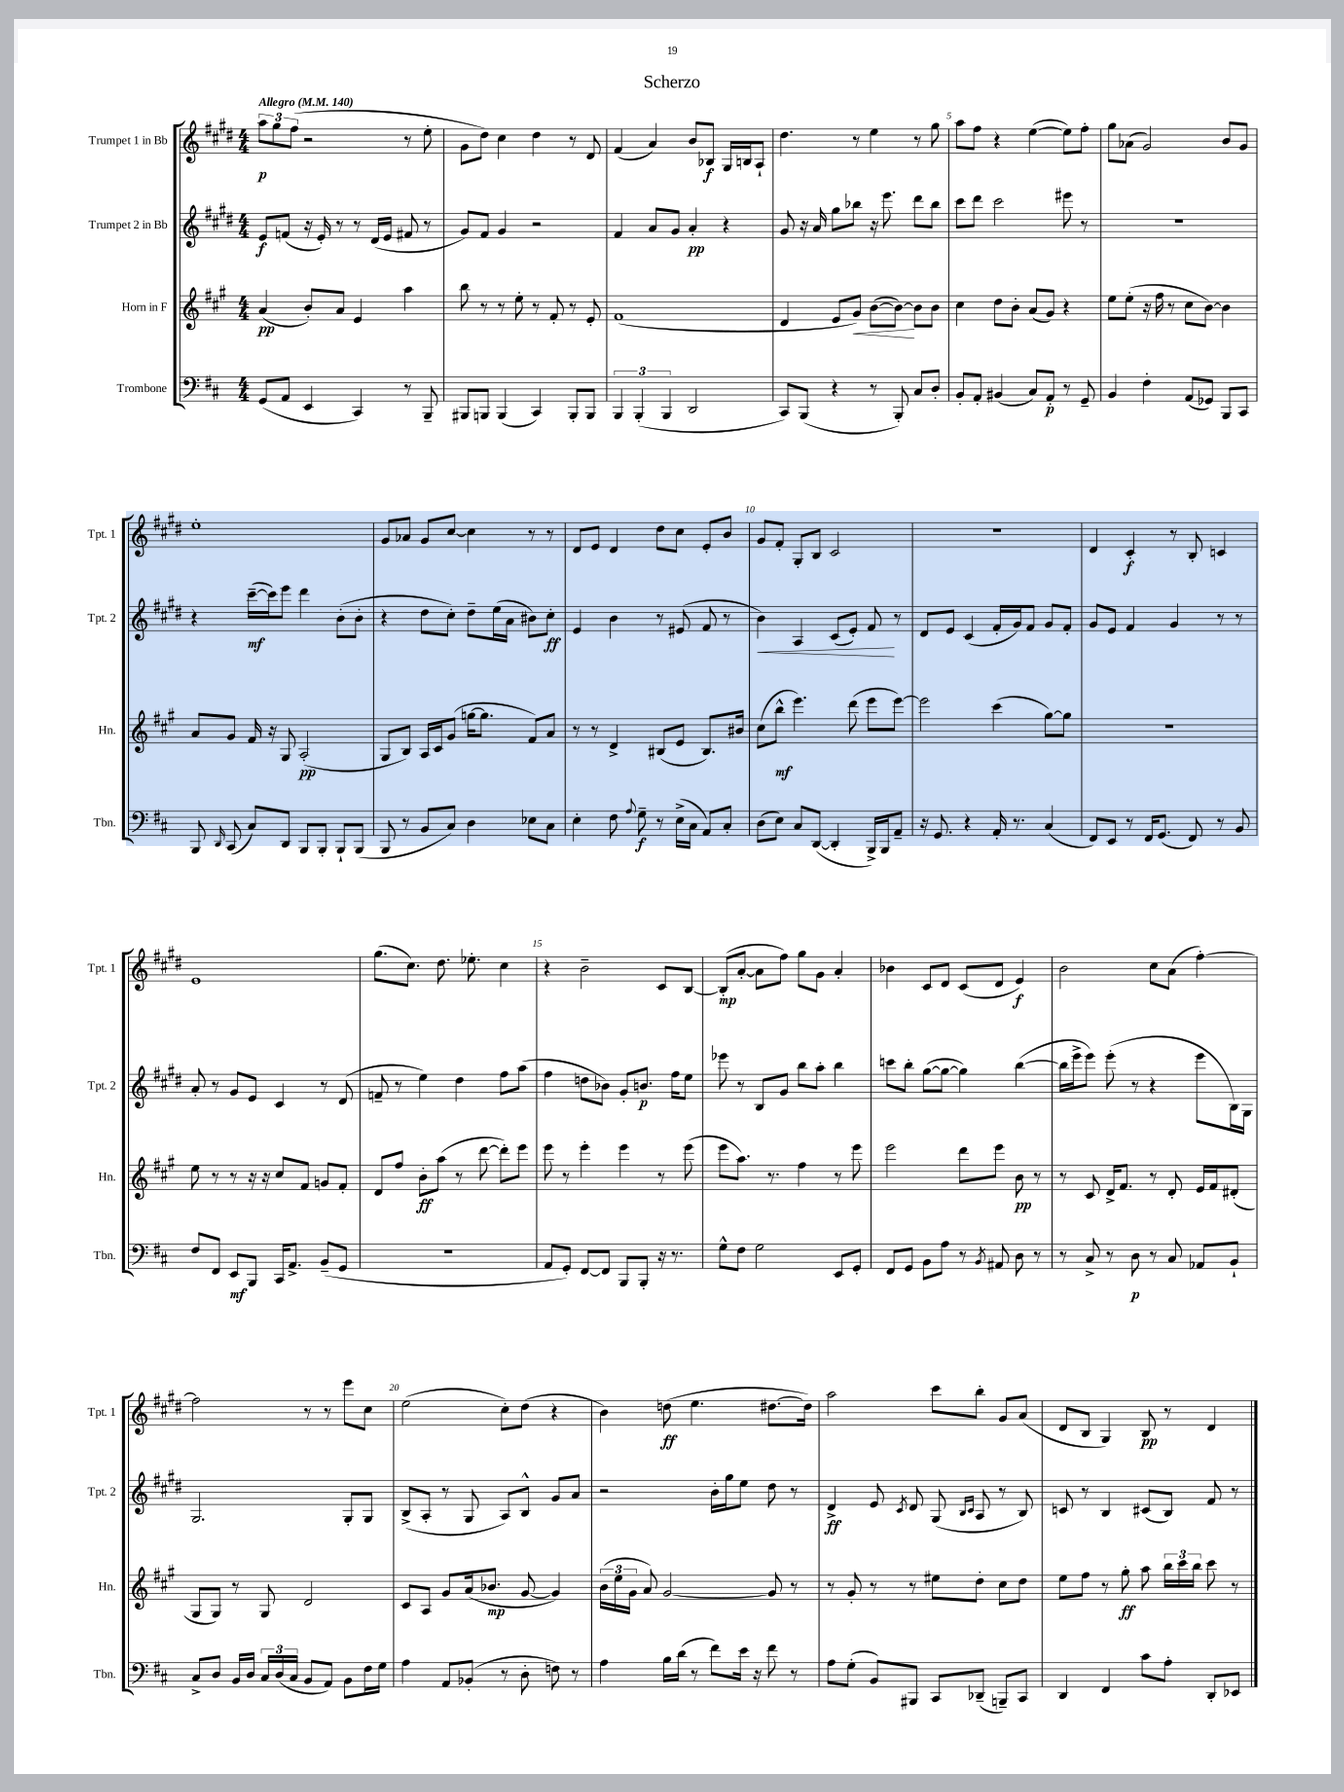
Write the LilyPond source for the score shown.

\header { title = "Scherzo" }
<<
\new StaffGroup <<
\new Staff = "s0" \with { instrumentName = "Trumpet 1 in Bb" shortInstrumentName = "Tpt. 1" } {
    \clef treble \key e \major \numericTimeSignature \time 4/4 \tempo "Allegro" 4 = 140
    \autoBeamOff \tuplet 3/2 { a''8[\p gis''8 fis''8]( } r2 r8 e''8-. |
    gis'8[ dis''8]) cis''4 dis''4 r8 dis'8 |
    fis'4( a'4) b'8[ bes8]\f gis16[ b16 a8]-! |
    dis''4. r8 e''4 r8 gis''8 |
    a''8[ fis''8] r4 e''4~( e''8[) fis''8]-. |
    gis''8[ aes'8]( gis'2) b'8[ gis'8] |
    e''1-. |
    gis'8[ aes'8] gis'8[ cis''8]~ cis''4 r8 r8 |
    dis'8[ e'8] dis'4 dis''8[ cis''8] e'8[-. b'8] |
    gis'8[ fis'8]-. gis8[-. b8] cis'2 |
    R1 |
    dis'4 cis'4-.\f r8 b8-. c'4 |
    e'1 |
    gis''8.[( cis''8.]) dis''8. ees''8.-. cis''4 |
    r4 b'2-- cis'8[ b8]~ |
    b8[-.\mp( a'8]~-. a'8[ fis''8]) gis''8[ gis'8] a'4-. |
    bes'4 cis'8[ dis'8] cis'8[( dis'8] e'4\f) |
    b'2 cis''8[ a'8]( fis''4~-.) |
    fis''2 r8 r8 e'''8[ cis''8] |
    e''2( cis''8[-.) dis''8]( r4 |
    b'4) d''8\ff( e''4. dis''8.[~ dis''16]) |
    a''2 cis'''8[ b''8]-. gis'8[ a'8]( |
    dis'8[ b8] gis4) b8\pp r8 dis'4 \bar "|." |
}
\new Staff = "s1" \with { instrumentName = "Trumpet 2 in Bb" shortInstrumentName = "Tpt. 2" } {
    \clef treble \key e \major \numericTimeSignature \time 4/4
    \autoBeamOff e'8[\f f'8]( r16 e'16-.) r8 r8 dis'16[( e'16] fis'8 r8 |
    gis'8[) fis'8] gis'4 r2 |
    fis'4 a'8[ gis'8] a'4-.\pp r4 |
    gis'8 r16 a'16 gis''8[ bes''8] r16 e'''8. dis'''8[ bes''8] |
    cis'''8[ dis'''8] cis'''2 eis'''8 r8 |
    R1 |
    r4 cis'''16[~--\mf( cis'''16) e'''8] dis'''4 b'8[-.( b'8]-. |
    r4 dis''8[ cis''8]-.) dis''8[-- e''16( a'16] bis'8[) cis''8]-.\ff |
    e'4 b'4 r8 eis'8( fis'8 r8 |
    b'4\<) a4 cis'8[( e'8]-.) fis'8\! r8 |
    dis'8[ e'8] cis'4( fis'16[-. gis'16) fis'8] gis'8[ fis'8]-. |
    gis'8[ e'8] fis'4 gis'4 r8 r8 |
    a'8-. r8 gis'8[ e'8] cis'4 r8 dis'8( |
    f'8-- r8 e''4) dis''4 fis''8[ a''8]( |
    fis''4 d''8[ bes'8]) gis'8[-. b'8.]\p fis''16[ e''8] |
    ees'''8 r8 b8[ gis'8] b''8[ a''8]-. b''4 |
    c'''8[ b''8]-. gis''8[~( gis''8]~ gis''4) b''4~( |
    b''16[ e'''16-> e'''8]) e'''8-.( r8 r4 e'''8[ b16) gis16] |
    gis2. gis8[-. gis8] |
    b8[->( a8]-. r8 gis8 a8[) b8]-^ gis'8[ a'8] |
    r2 b'16[-. gis''16 e''8] dis''8 r8 |
    dis'4->\ff e'8 \acciaccatura { cis'8 } dis'8 gis8( \grace { b16[ cis'16] } a8 r8 b8) |
    c'8 r8 b4 cis'8[( b8]) fis'8 r8 \bar "|." |
}
\new Staff = "s2" \with { instrumentName = "Horn in F" shortInstrumentName = "Hn." } {
    \clef treble \key a \major \numericTimeSignature \time 4/4
    \autoBeamOff a'4\pp( b'8[-.) a'8] e'4 a''4 |
    b''8 r8 r8 e''8-. r8 fis'8-. r8 e'8-. |
    fis'1( |
    d'4 e'8[ gis'8]\<) b'8[~( b'8]~\!) b'8[ b'8] |
    cis''4 d''8[ b'8]-. a'8[( gis'8]) r4 |
    e''8[ e''8]-.( r16 fis''16 r8 cis''8[ b'8]~) b'4 |
    a'8[ gis'8] fis'16 r16 gis8 a2-.\pp( |
    gis8[ b8]) a16[ cis'16 gis'8]( g''16[~ g''8.] fis'8[) a'8] |
    r8 r8 d'4-> bis8[( e'8] bis8.[) bis'16] |
    cis''8[( b''8]-^\mf e'''4.) d'''8( e'''8[ e'''8]~) |
    e'''2 cis'''4( gis''8[~) gis''8] |
    R1 |
    e''8 r8 r8 r16 r16 cis''8[ fis'8] g'8[ fis'8]-. |
    d'8[ fis''8] b'8[-.\ff a''8]( r8 d'''8~ d'''8[-.) e'''8] |
    e'''8 r8 e'''4-. e'''4 r8 e'''8( |
    e'''8[ a''8.]) r8. fis''4 r8 e'''8 |
    e'''2 d'''8[ e'''8] b'8\pp r8 |
    r8 cis'8 d'16[-> fis'8.] r8 d'8-. e'16[ fis'16 dis'8]-.( |
    gis8[ gis8]) r8 gis8 d'2 |
    cis'8[ a8] gis'8[ a'16( bes'8.]\mp gis'8~ gis'4) |
    \tuplet 3/2 { b'16[( e''16 gis'16] } a'8) gis'2~ gis'8 r8 |
    r8 gis'8-. r8 r8 eis''8[ d''8]-. cis''8[ d''8] |
    e''8[ fis''8] r8 gis''8-.\ff a''8 \tuplet 3/2 { b''16[ cis'''16 b''16] } cis'''8 r8 \bar "|." |
}
\new Staff = "s3" \with { instrumentName = "Trombone" shortInstrumentName = "Tbn." } {
    \clef bass \key d \major \numericTimeSignature \time 4/4
    \autoBeamOff g,8[( a,8] e,4 cis,4) r8 b,,8-- |
    bis,,8[ b,,8] b,,4( cis,4) b,,8[-. b,,8] |
    \tuplet 3/2 { b,,4 b,,4-.( b,,4 } d,2 |
    cis,8[) b,,8]( r4 r8 b,,8-.) cis8[ d8]-. |
    b,8[-. a,8]-. bis,4( cis8[) a,8]-.\p r8 g,8-- |
    b,4 fis4-. a,8[( ges,8]) b,,8[ cis,8] |
    b,,8 \grace { d,16 } cis,8( cis8[) d,8] b,,8[ b,,8]-. b,,8[-! b,,8]( |
    b,,8 r8 b,8[ cis8]) d4 ees8[ cis8] |
    e4-. fis8 \appoggiatura { a8 } g8--\f r8 e16[->( cis16] a,8[) cis8]-. |
    d8[( e8]) cis8[ d,8]~( d,4-. b,,16[->) b,,16 a,8]-- |
    r16 g,8. r4 a,16-. r8. cis4( |
    fis,8[) e,8] r8 fis,16[ g,8.]( fis,8) r8 b,8 |
    fis8[ fis,8] e,8[\mf b,,8] cis,16[ a,8.]-> b,8[--( g,8] |
    R1 |
    a,8[ g,8]-.) fis,8[~ fis,8] b,,8[ b,,8]-. r16 r8. |
    g8[-^ fis8] g2 e,8[ g,8]-. |
    fis,8[ g,8] b,8[ a8] r8 \acciaccatura { b,8 } ais,8 d8 r8 |
    r8 cis8-> r8 d8\p r8 cis8 aes,8[ b,8]-! |
    cis8[-> d8] b,16[ d16] \tuplet 3/2 { cis16[ d16( cis16] } b,8[ a,8]) b,8[ fis16 g16] |
    a4 a,8[ bes,8]-.( r8 d8-. f8) r8 |
    a4 b16[ d'16]( r8 fis'8[) e'16] r16 fis'8 r8 |
    a8[ g8]-.( b,8[) bis,,8] cis,8[ des,8]--( b,,8[--) cis,8] |
    d,4 fis,4 cis'8[ a8]-. d,8[-. ees,8] \bar "|." |
}
>>
>>
\layout { \context { \Score \override BarNumber.break-visibility = ##(#f #t #t) barNumberVisibility = #(every-nth-bar-number-visible 5) } }
